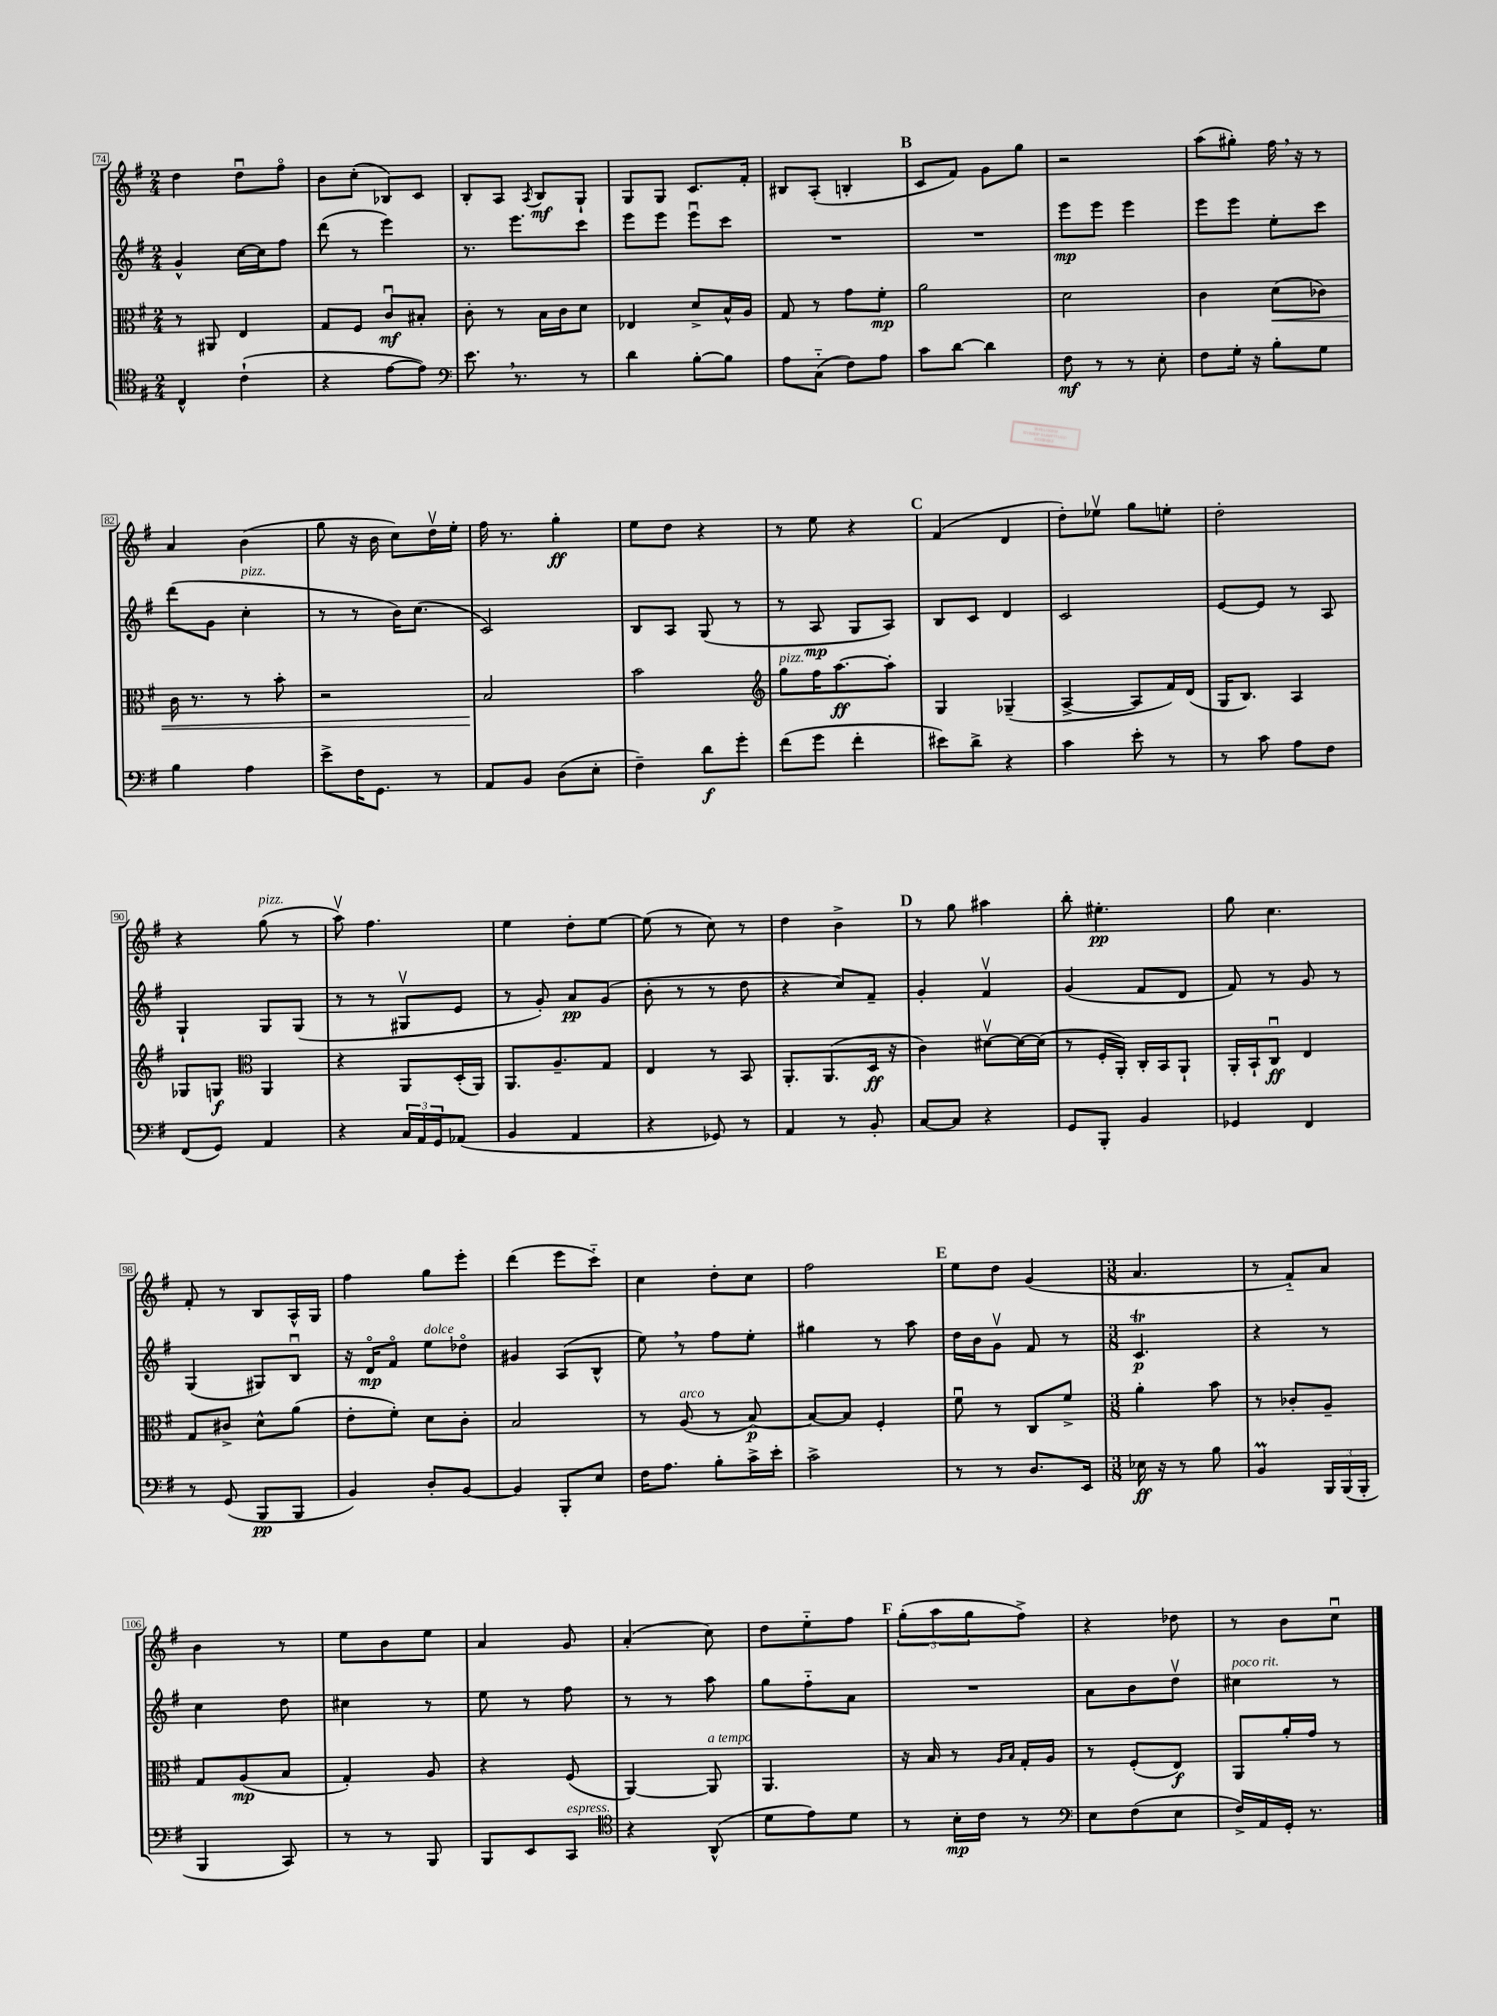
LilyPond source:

<<
\new StaffGroup <<
\new Staff = "s0" {
    \clef treble \key g \major \numericTimeSignature \time 2/4
    d''4 d''8\downbow fis''8\flageolet |
    b'8 c''8-.( bes8) c'8 |
    b8-. a8 \acciaccatura { a8 } b8\mf g8-! |
    g8 g8 c'8. fis'16-. |
    bis8 a8-.( b4-. |
    \mark \markup { \bold "B" } c'8 fis'8) g'8 g''8 |
    r2 |
    a''8( gis''8-.) fis''16 \breathe r16 r8 |
    a'4 b'4( |
    g''8 r16 b'16 c''8) d''16\upbow e''16-. |
    fis''16 r8. g''4-.\ff |
    e''8 d''8 r4 |
    r8 e''8 r4 |
    \mark \markup { \bold "C" } fis'4( d'4 |
    d''8-.) ees''8\upbow g''8 e''8-. |
    d''2-. |
    r4 g''8^\markup { \italic "pizz." }( r8 |
    a''8\upbow) fis''4. |
    e''4 d''8-. e''8~ |
    e''8( r8 c''8) r8 |
    d''4 b'4-> |
    \mark \markup { \bold "D" } r8 g''8 ais''4 |
    b''8-. eis''4.-.\pp |
    g''8 c''4. |
    fis'8-. r8 b8 a16-^ g16 |
    fis''4 g''8 e'''8-. |
    d'''4( e'''8 c'''8-_) |
    c''4 d''8-. c''8 |
    fis''2 |
    \mark \markup { \bold "E" } e''8 d''8 g'4( |
    \numericTimeSignature \time 3/8 a'4. |
    r8 fis'8-_) a'8 |
    b'4 r8 |
    e''8 b'8 e''8 |
    a'4 g'8 |
    a'4-.( c''8) |
    d''8 e''8-_ fis''8 |
    \mark \markup { \bold "F" } \tuplet 3/2 { g''8-.( a''8 g''8 } fis''8->) |
    r4 des''8 |
    r8 b'8 c''8\downbow \bar "|." |
}
\new Staff = "s1" {
    \clef treble \key g \major \numericTimeSignature \time 2/4
    g'4-^ c''16~ c''16 fis''8 |
    d'''8( r8 e'''4) |
    r8. e'''8. c'''8 |
    e'''8 e'''8 e'''8\downbow c'''8 |
    R2 |
    \mark \markup { \bold "B" } R2 |
    e'''8\mp e'''8 e'''4 |
    e'''8 e'''8 e''8-. c'''8 |
    d'''8( g'8 c''4-.^\markup { \italic "pizz." } |
    r8 r8 b'16) c''8.( |
    c'2) |
    b8 a8 g8( r8 |
    r8 a8\mp g8 a8) |
    \mark \markup { \bold "C" } b8 c'8 d'4 |
    c'2 |
    e'8~ e'8 r8 a8 |
    g4-! g8 g8( |
    r8 r8 gis8\upbow e'8 |
    r8 g'8-.) a'8\pp g'8( |
    b'8-. r8 r8 d''8 |
    r4 c''8) fis'8-- |
    \mark \markup { \bold "D" } g'4-. fis'4\upbow |
    g'4( fis'8 d'8 |
    fis'8) r8 g'8 r8 |
    g4( gis8) b8\downbow |
    r16 d'16\flageolet\mp fis'8\flageolet e''8^\markup { \italic "dolce" } des''8\flageolet |
    gis'4 a8( b8-^ |
    e''8) \breathe r8 fis''8 e''8-. |
    gis''4 r8 a''8 |
    \mark \markup { \bold "E" } d''16 b'16 g'8\upbow fis'8 r8 |
    \numericTimeSignature \time 3/8 c'4.\trill\p |
    r4 r8 |
    c''4 d''8 |
    cis''4 r8 |
    e''8 r8 fis''8 |
    r8 r8 a''8 |
    g''8 fis''8-_ a'8 |
    \mark \markup { \bold "F" } R4. |
    a'8 b'8 d''8\upbow |
    cis''4^\markup { \italic "poco rit." } r8 \bar "|." |
}
\new Staff = "s2" {
    \clef alto \key g \major \numericTimeSignature \time 2/4
    r8 ais,8 e4 |
    g8 fis8 c'8\downbow\mf bis8-. |
    c'8-. r8 b16 c'16 d'8 |
    ees4 d'8-> b16-^ a16 |
    g8 r8 g'8 fis'8-.\mp |
    \mark \markup { \bold "B" } a'2 |
    d'2 |
    c'4 d'8\<( ces'8) |
    c'16 r8. r8 b'8-. |
    r2 |
    b2\! |
    b'2 |
    \clef treble g''8^\markup { \italic "pizz." } fis''16 a''8.~\ff a''8-. |
    \mark \markup { \bold "C" } g4 ges4--( |
    a4~-> a8 fis'16) d'16( |
    g16 b8.) a4 |
    ges8 g8\f \clef alto a,4 |
    r4 a,8 d16-.( a,16) |
    a,8. a8.-- g8 |
    e4 r8 b,8 |
    a,8.-. a,8.( d16\ff r16 |
    \mark \markup { \bold "D" } c'4) dis'8~\upbow dis'16~ dis'16( |
    r8 fis16-. a,16-.) c16-. b,16 a,8-! |
    a,16-. b,16-! c8\downbow\ff e4 |
    g8 cis'8-> d'8-^ a'8( |
    e'8-. fis'8-.) d'8 c'8-. |
    b2 |
    r8 a8^\markup { \italic "arco" }( r8 b8~\p) |
    b8~ b8 fis4-. |
    \mark \markup { \bold "E" } fis'8\downbow r8 c8 fis'8-> |
    \numericTimeSignature \time 3/8 a'4-. b'8 |
    r8 ces'8-. a8-- |
    g8 a8\mp( b8 |
    g4-.) a8 |
    r4 fis8( |
    a,4~) a,8^\markup { \italic "a tempo" } |
    a,4. |
    \mark \markup { \bold "F" } r16 b16 r8 \grace { a16 b16 } g16-. a16 |
    r8 fis8-.( e8\f) |
    a,8 a'16-. g'16 r8 \bar "|." |
}
\new Staff = "s3" {
    \clef tenor \key g \major \numericTimeSignature \time 2/4
    c4-^ c'4-!( |
    r4 e'8~ e'8) |
    \clef bass e'8. \breathe r8. r8 |
    d'4 b8~-. b8 |
    a8 c8-_( fis8) a8 |
    \mark \markup { \bold "B" } c'8 d'8~ d'4 |
    fis8\mf r8 r8 e8-. |
    fis8 g16-. r16 b8-. g8 |
    b4 a4 |
    e'8-> fis16 g,8. r8 |
    a,8 b,8 d8( e8-. |
    fis4--) d'8\f g'8-. |
    fis'8( g'8 fis'4-. |
    \mark \markup { \bold "C" } eis'8) d'8-> r4 |
    c'4 e'8-. r8 |
    r8 c'8 a8 fis8 |
    fis,8( g,8) a,4 |
    r4 \tuplet 3/2 { c16 a,16 g,16 } aes,8( |
    b,4 a,4 |
    r4 ges,8) r8 |
    a,4 r8 b,8-. |
    \mark \markup { \bold "D" } c8~ c8 r4 |
    g,8 b,,8-. b,4 |
    ges,4 fis,4 |
    r8 g,8( b,,8\pp b,,8 |
    b,4) d8-. b,8~ |
    b,4 b,,8-. e8 |
    fis16 a8. b8-. c'16-> e'16-. |
    c'2-> |
    \mark \markup { \bold "E" } r8 r8 d8. e,16 |
    \numericTimeSignature \time 3/8 ees16\ff r16 r8 b8 |
    b,4\prall \tuplet 3/2 { b,,16 b,,16( b,,16-. } |
    b,,4 c,8) |
    r8 r8 b,,8 |
    b,,8 e,8 c,8^\markup { \italic "espress." } |
    \clef tenor r4 a,8-^( |
    d'8 e'8) d'8 |
    \mark \markup { \bold "F" } r8 b16-.\mp c'16 r8 |
    \clef bass e8 fis8( e8 |
    fis16->) a,16 g,16-. r8. \bar "|." |
}
>>
>>
\layout { \context { \Score currentBarNumber = #74 \override BarNumber.stencil = #(make-stencil-boxer 0.1 0.3 ly:text-interface::print) } }
